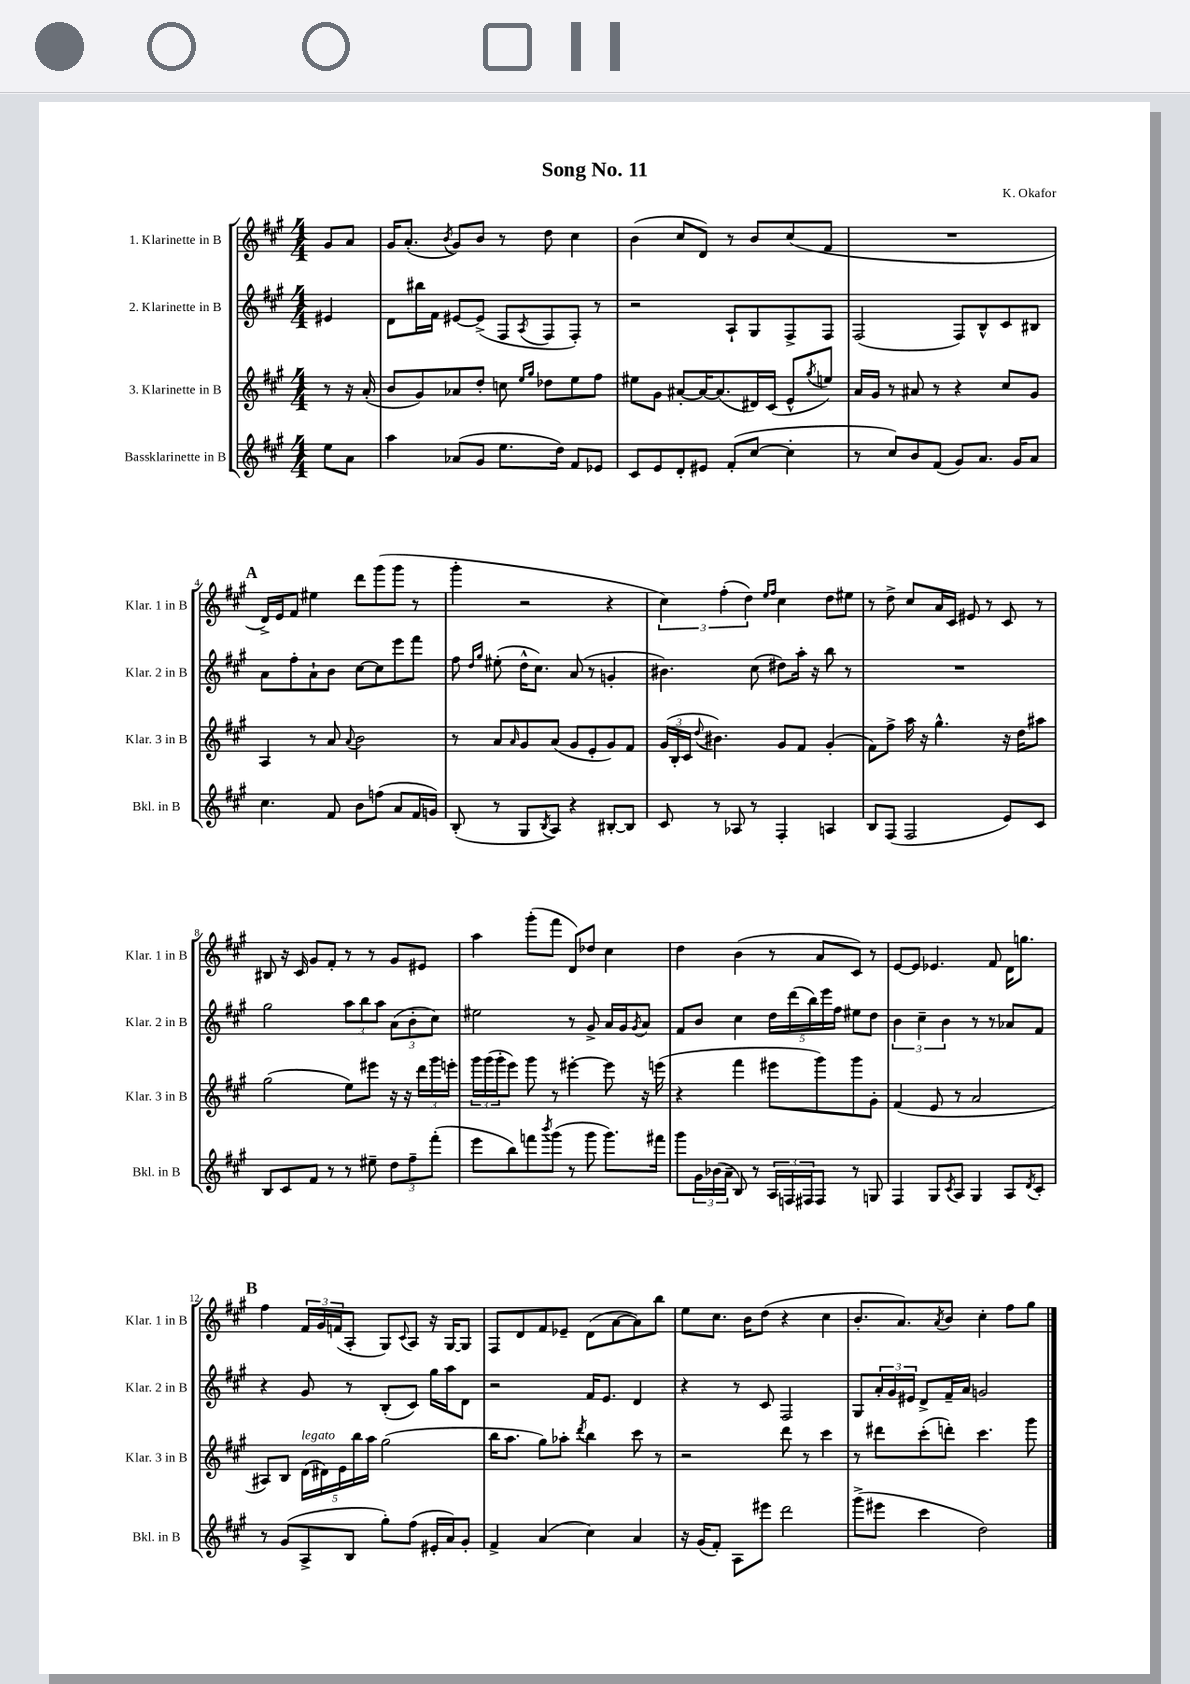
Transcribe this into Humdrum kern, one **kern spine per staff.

**kern	**kern	**kern	**kern
*staff4	*staff3	*staff2	*staff1
*clefG2	*clefG2	*clefG2	*clefG2
*k[f#c#g#]	*k[f#c#g#]	*k[f#c#g#]	*k[f#c#g#]
*M4/4	*M4/4	*M4/4	*M4/4
8ee\L	8r	4e#/	8g#/L
8a\J	16r	.	8a/J
.	(16a'/	.	.
=	=	=	=
4aa\	8b/L	8d\L	16g#/LK
.	.	.	(8.a'/J
.	8g#/)	16bb#\L	.
.	.	16f#\JJ	.
.	.	.	8qb/
(8a-/L	8a-/	[8e#/L	8g#/L)
8g#/J	8dd'/J	(8e#^/]J	8b/J
8.ee\L	8cc\	8F#/L	8r
.	16qqee/LL	.	.
.	16qqgg#/JJ	8qA/	.
.	8dd-\L	8F#/	8dd\
16dd\Jk)	.	.	.
8f#/L	8ee\	8F#'/J)	4cc#\
8e-/J	8ff#\J	8r	.
=	=	=	=
8c#/L	8ee#\L	2r	(4b\
8e/	8g#\J	.	.
8d'/	[8a#'/L	.	8cc#/L
8e#/J	16a#/_K	.	8d/J)
.	(8.a#/]	.	.
(8f#'/L	.	8A`/L	8r
[8cc#/J	16d#/L)	8G#/	8b/L
.	(16c#/JJ	.	.
4cc#'\]	8e^^/L	8F#^/	(8cc#/
.	8qgg#/	.	.
.	8ee/J)	8F#/J	8f#/J
=	=	=	=
8r	16a/LL	(2F#/	1r
.	16g#/JJ	.	.
8cc#/L)	8r	.	.
8b/	8a#/	.	.
(8f#/J	8r	.	.
8g#/L)	4r	8F#/L)	.
8.a/J	.	8B^^/	.
.	8cc#/L	8c#/	.
16g#/LK	.	.	.
8a/J	8g#/J	8B#/J	.
=	=	=	=
4.cc#\	4A/	8a\L	16d^/LL)
.	.	.	16e/J
.	.	8ff#'\	8f#/J
.	8r	8a`\	4ee#\
8f#/	8a/	8b\J	.
.	8qqa/	.	.
8b\L	2b\	[8cc#\L	8ddd\L
(8ff\J	.	8cc#\]	(8ggg#\
8a/L	.	8eee\	8ggg#\J
16f#/L	.	8fff#\J	8r
16g/JJ)	.	.	.
=	=	=	=
(8B'/	8r	8ff#\	4ggg#'\
.	.	16qqdd/LL	.
.	.	16qqgg#/JJ	.
8r	8a/L	(8ee#'\	.
.	16qqa/	.	.
8G#/L	8g#/	16dd^^\LK	2r
.	.	8.cc#\J)	.
8qB/	.	.	.
8A/J)	(8a/J	.	.
4r	8g#/L	(8a/	.
.	8e'/	8r	.
[8B#'/L	8g#/)	4g'/	4r
8B#/]J	8f#/J	.	.
=	=	=	=
8c#/	(24g#/LL	4.b#\)	6cc#\)
.	24B'/	.	.
.	24c#/JJ	.	.
.	8qqdd/	.	.
8r	4.b#\)	.	.
.	.	.	(6ff#'\
8A-/	.	.	.
.	.	.	6dd\)
8r	.	(8cc#\	.
.	.	.	16qqee/LL
.	.	.	16qqff#/JJ
4F#'/	8g#/L	8dd#\L)	4cc#\
.	8f#/J	16aa'\Jk	.
.	.	16r	.
4A/	(4g#'/	8bb\	8dd\L
.	.	8r	8ee#\J
=	=	=	=
8B/L	8f#\L)	1r	8r
(8F#/J	8ff#^\J	.	8dd^\
2F#/	16aa\	.	8cc#/L
.	16r	.	.
.	4.gg#^^\	.	16a/L
.	.	.	16c#/JJ
.	.	.	8e#/
.	.	.	8r
8e/L)	16r	.	8c#/
.	16dd\LK	.	.
8c#/J	8aa#\J	.	8r
=	=	=	=
8B/L	(2gg#\	2gg#\	8B#/
8c#/	.	.	16r
.	.	.	16c#/
8f#/J	.	.	8g#/L
8r	.	.	8f#'/J
8r	8ee\L)	12aa\L	8r
.	.	12bb\	.
8ee#~\	8eee#\J	.	8r
.	.	12aa\J	.
12dd\L	16r	(12a\L	8g#/L
.	16r	.	.
12ff#~\	.	12b'\	.
.	24ddd\LL	.	8e#/J
(12fff#'\J	24ggg#\	12cc#\J)	.
.	24eee'\JJ	.	.
=	=	=	=
8eee\L	24ggg#\LL	2ee#\	4aa\
.	(24ggg#\	.	.
.	24ggg#'\J	.	.
8bb\)	8eee\J)	.	.
8fff\	8ggg#\	.	(8ggg#'\L
8qbbb/	.	.	.
(8ggg#\J	8r	.	8fff#\J
8r	[4eee#'\	8r	8d/L)
8ggg#\	.	8g#^/	8dd-/J
8.ggg#\L)	8eee#\]	16a/LL	4cc#\
.	.	16g#/J	.
.	.	8qg#/	.
.	16r	8a/J	.
16fff#\Jk	(16eee\	.	.
=	=	=	=
8ggg#\L	4r	8f#/L	4dd\
24g#\L	.	8b/J	.
(24b-\	.	.	.
24a~\JJ	.	.	.
8B/)	4fff#\	4cc#\	(4b\
8r	.	.	.
24A/LL	8eee#\L	20dd\LL	8r
24F/	.	.	.
.	.	(20ddd\	.
24F#/J	.	.	.
.	.	20bb\)	.
8F#/J	8ggg#\)	.	8a/L
.	.	20eee\	.
.	.	20ff#\JJ	.
8r	8ggg#\	8ee#\L	8c#/J)
8G/	8g#'\J	8dd\J	8r
=	=	=	=
4F#/	(4f#/	6b\	[8e/L
.	.	.	8e/]J
.	.	6cc#~\	.
8G#/L	8e/	.	4.e-/
.	.	6b\	.
8qc#/	.	.	.
8A/J	8r	.	.
4G#/	2a/	8r	.
.	.	8r	8f#/
8A/L	.	8a-/L	16d\LK
.	.	.	8.gg\J
8qd/	.	.	.
8c#'/J	.	8f#/J	.
=	=	=	=
8r	8A#/L)	4r	4ff#\
(8g#/L	8B/J	.	.
8A^/	(20d\LL	8g#/	24f#/LL
.	.	.	24g#/
.	20d#\)	.	.
.	.	.	(24f/J
.	20e\	.	.
8B/J	.	8r	8A'/J
.	20bb\	.	.
.	20aa\JJ	.	.
8gg#'\L)	(2gg#\	(8B'/L	8G#/L)
.	.	.	8qqc#/
(8ff#\J	.	8c#/J)	8A/J
16e#'/LL	.	16gg#\LL	16r
16a/J)	.	16aa\J	[16G#/LK
8g#'/J	.	8d\J	8G#/]J
=	=	=	=
4f#^/	16bb\LK	2r	8F#/L
.	8.aa\J	.	.
.	.	.	8d/
(4a/	8gg#\L)	.	8f#/
.	8aa-'\J	.	8e-~/J
.	8qddd/	.	.
4cc#\)	4bb\	16f#/LK	(8d\L
.	.	8.e/J	.
.	.	.	[8a\
4a/	8ccc#\	4d/	8a\])
.	8r	.	8bb\J
=	=	=	=
16r	2r	4r	8ee\L
(16g#/LK	.	.	.
8f#'/J)	.	.	8.cc#\J
8A\L	.	8r	.
.	.	.	16b\LK
8eee#\J	.	8c#/	(8dd\J
2ddd\	8ddd\	2F#/	4r
.	8r	.	.
.	4ccc#\	.	4cc#\
=	=	=	=
(8ggg#^\L	8r	8G#/L	8.b'/L
8eee#\J	8ddd#\L	24a'/L	.
.	.	24g#/	.
.	.	.	8.a/)
.	.	24e#/JJ	.
4ccc#\	(8ccc#'\	8d^/L	.
.	.	.	8qa/
.	8ddd'\J)	16f#~/L	8b/J
.	.	16a/JJ	.
2dd\)	4.ccc#\	2g/	4cc#'\
.	.	.	8ff#\L
.	8ggg#\	.	8gg#\J
==	==	==	==
*-	*-	*-	*-
